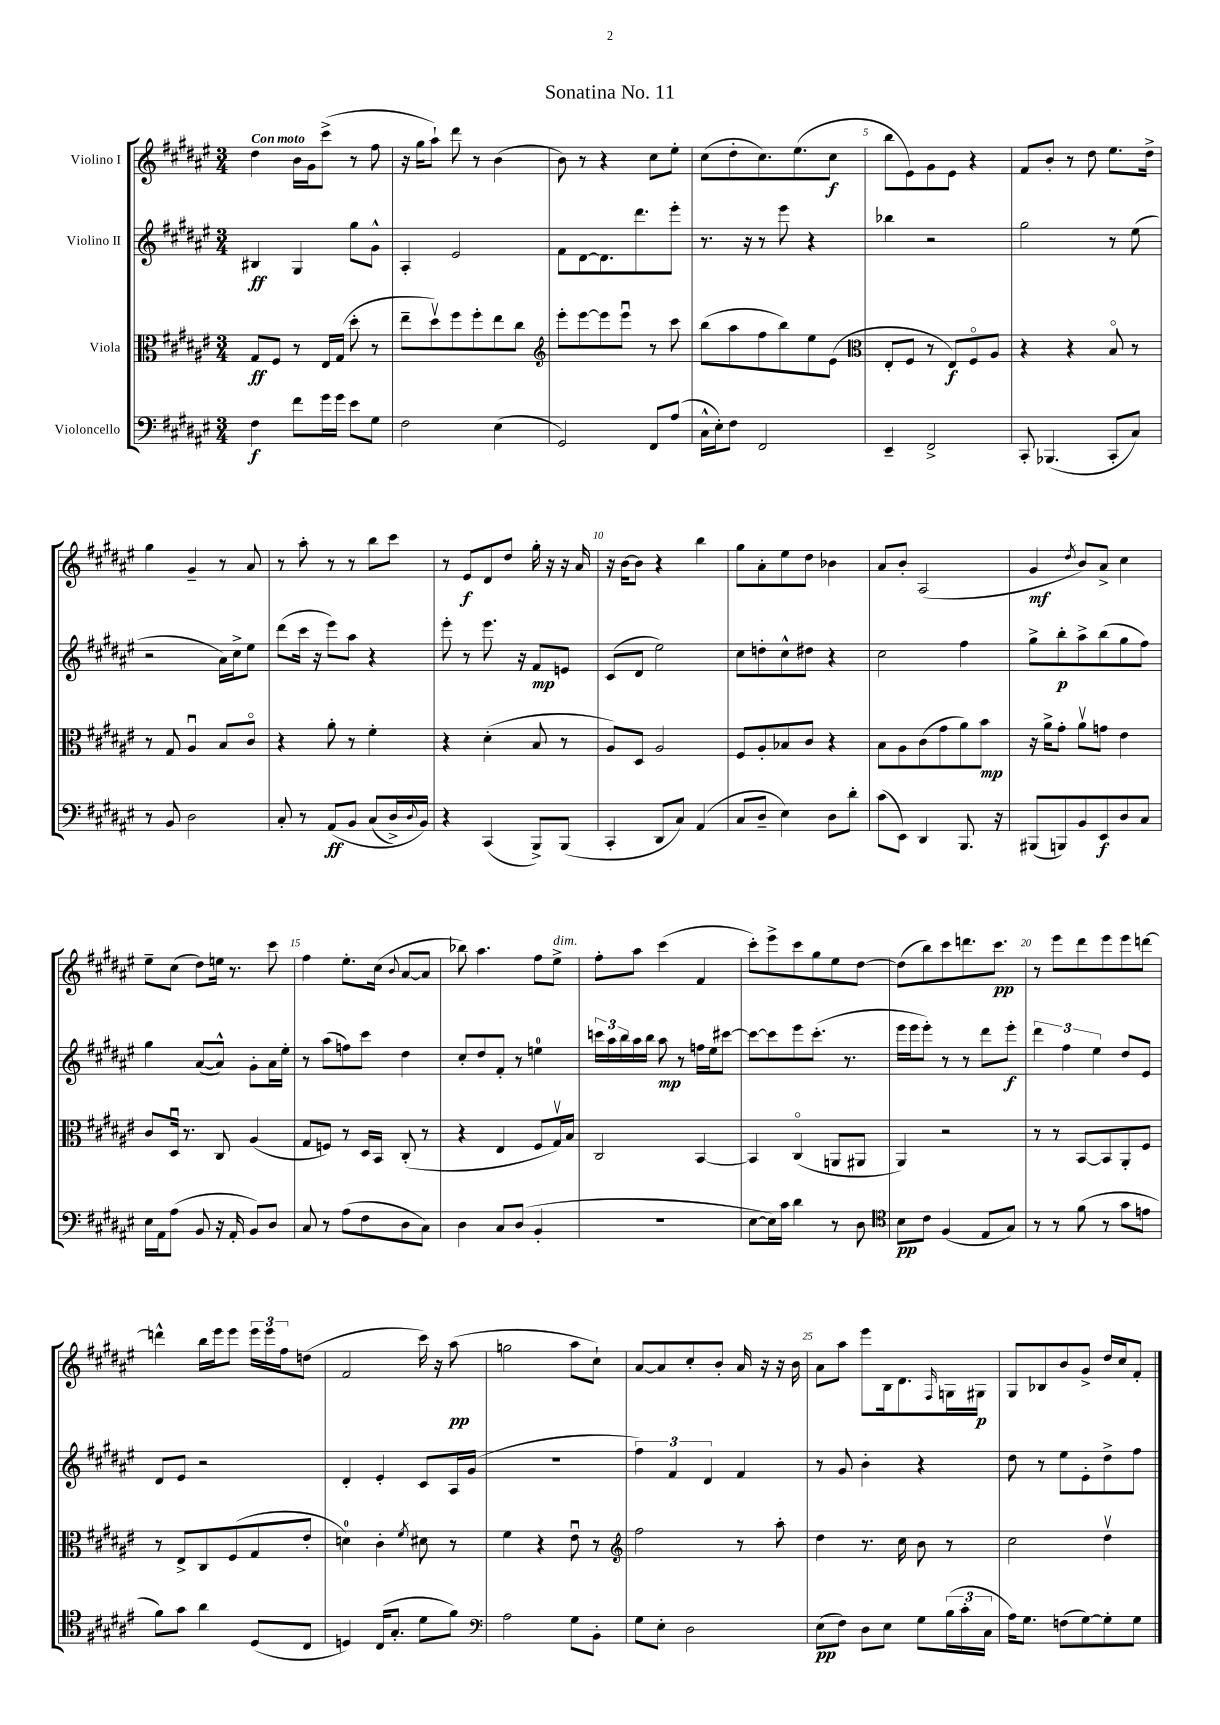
\header { title = "Sonatina No. 11" }
<<
\new StaffGroup <<
\new Staff = "s0" \with { instrumentName = "Violino I" } {
    \clef treble \key fis \major \numericTimeSignature \time 3/4 \tempo "Con moto"
    dis''4 b'16 gis'16 cis'''8->( r8 fis''8 |
    r16 gis''16 ais''8-!) dis'''8 r8 b'4( |
    b'8) r8 r4 cis''8 eis''8-. |
    cis''8( dis''8-. cis''8.) eis''8.( cis''8\f |
    b''8 eis'8) gis'8 eis'8 r4 |
    fis'8 b'8-. r8 dis''8 eis''8. dis''16-> |
    gis''4 gis'4-- r8 ais'8 |
    r8 ais''8-. r8 r8 b''8 cis'''8 |
    r8 eis'8\f dis'8 dis''8 gis''16-. r16 r16 ais'16 |
    r16 b'16~ b'8 r4 b''4 |
    gis''8 ais'8-. eis''8 dis''8 bes'4 |
    ais'8 b'8-. ais2( |
    gis'4\mf \acciaccatura { dis''8 } b'8) ais'8-> cis''4 |
    eis''8-- cis''8( dis''8) e''16 r8. cis'''8 |
    fis''4 eis''8.-. cis''16( \appoggiatura { b'8 } ais'8~ ais'8 |
    bes''8) ais''4. fis''8 eis''8->^\markup { \italic "dim." } |
    fis''8-. ais''8 cis'''4( fis'4 |
    cis'''8-.) eis'''8-> cis'''8 gis''8 eis''8 dis''8~ |
    dis''8( b''8) cis'''8 d'''8. cis'''8.\pp |
    r8 eis'''8 dis'''8 eis'''8 eis'''8 d'''8~ |
    d'''4-^ b''16 eis'''16 eis'''8 \tuplet 3/2 { eis'''16 eis'''16 fis''16 } d''8( |
    fis'2 cis'''16) r16 ais''8\pp( |
    g''2 ais''8 cis''8-!) |
    ais'8~ ais'8 cis''8-. b'8-. ais'16 r16 r16 b'16 |
    ais'8 ais''8 eis'''8 b16 dis'8. \grace { fis16 } g16 gis16\p |
    gis8 bes8 b'8 gis'8-> dis''16 cis''16 fis'8-. \bar "|." |
}
\new Staff = "s1" \with { instrumentName = "Violino II" } {
    \clef treble \key fis \major \numericTimeSignature \time 3/4
    bis4\ff gis4 gis''8 gis'8-^ |
    ais4-. eis'2 |
    fis'8 dis'8~ dis'8. dis'''8. eis'''8-. |
    r8. r16 r8 eis'''8 r4 |
    bes''4 r2 |
    gis''2 r8 eis''8( |
    r2 ais'16) cis''16-> eis''8 |
    dis'''8( cis'''16 r16 eis'''8) ais''8 r4 |
    eis'''8-. r8 eis'''8. r16 fis'8\mp e'8 |
    cis'8( dis'8 eis''2) |
    cis''8 d''8-. cis''8-^ dis''8 r4 |
    cis''2 fis''4 |
    gis''8-> b''8-.\p ais''8-> b''8( gis''8 fis''8) |
    gis''4 ais'8~( ais'8-^) gis'8-. ais'16 eis''16-. |
    r8 ais''8( f''8) cis'''8 dis''4 |
    cis''8-. dis''8 fis'8-. r8 e''4-0 |
    \tuplet 3/2 { c'''16 ais''16 b''16 } ais''16 b''16 ais''8\mp r8 f''16 eis''16 cis'''8~ |
    cis'''8~ cis'''8 eis'''8 cis'''8.-.( r8. |
    eis'''16 eis'''16 eis'''8-.) r8 r8 dis'''8 eis'''8-.\f |
    \tuplet 3/2 { dis'''4 fis''4 eis''4 } dis''8 eis'8 |
    dis'8 eis'8 r2 |
    dis'4-. eis'4-. cis'8 ais16 gis'16( |
    R2. |
    \tuplet 3/2 { fis''4) fis'4 dis'4 } fis'4 |
    r8 gis'8 b'4-. r4 |
    dis''8 r8 eis''8 eis'8-. dis''8-> fis''8 \bar "|." |
}
\new Staff = "s2" \with { instrumentName = "Viola" } {
    \clef alto \key fis \major \numericTimeSignature \time 3/4
    gis8\ff fis8 r8 eis16 gis16( dis''8-. r8 |
    eis''8-- dis''8\upbow) fis''8 fis''8-. eis''8 cis''8 |
    \clef treble eis'''8-. eis'''8~ eis'''8 eis'''8\downbow r8 cis'''8 |
    b''8( ais''8 fis''8 b''8) eis''8 eis'8( |
    \clef alto eis8-. fis8 r8 eis8\f) fis8\flageolet ais8 |
    r4 r4 b8\flageolet r8 |
    r8 gis8 ais4\downbow b8 cis'8\flageolet |
    r4 ais'8-. r8 fis'4-. |
    r4 dis'4-.( b8 r8 |
    ais8) dis8 ais2 |
    fis8 ais8-. bes8 cis'8 r4 |
    b8 ais8 cis'8( gis'8 ais'8) b'8\mp |
    r16 ais'16-> gis'8-. ais'8\upbow g'8 eis'4 |
    cis'8 dis16\downbow r8. cis8 ais4( |
    gis8 f8) r8 dis16 b,16 cis8-.( r8 |
    r4 eis4 fis8 gis16\upbow) b16 |
    cis2 b,4~ |
    b,4 cis4\flageolet( a,8 ais,8 |
    ais,4) r2 |
    r8 r8 b,8~ b,8 ais,8-. fis8 |
    r8 eis8-> cis8 fis8( gis8 eis'8-. |
    d'4-0) cis'4-. \acciaccatura { fis'8 } dis'8 r8 |
    fis'4 r4 eis'8\downbow r8 |
    \clef treble fis''2 r8 ais''8-. |
    dis''4 r8. cis''16 b'8 r8 |
    cis''2 dis''4\upbow \bar "|." |
}
\new Staff = "s3" \with { instrumentName = "Violoncello" } {
    \clef bass \key fis \major \numericTimeSignature \time 3/4
    fis4\f fis'8 gis'16 gis'16 eis'8 gis8 |
    fis2 eis4( |
    gis,2) fis,8 ais8( |
    cis16-^ eis16-.) fis8 fis,2 |
    eis,4-- fis,2-> |
    cis,8-. bes,,4.( cis,8-. cis8) |
    r8 b,8 dis2 |
    cis8-. r8 ais,8\ff\( b,8 cis8( dis16->) \appoggiatura { dis8 } b,16\) |
    r4 cis,4( b,,8->) b,,8( |
    cis,4-. dis,8 cis8) ais,4( |
    cis8 dis8-- eis4) dis8 dis'8-. |
    cis'8( eis,8) dis,4 b,,8. r16 |
    bis,,8( b,,8) b,8 eis,8\f dis8 cis8 |
    eis16 ais,16 ais8( b,8 r16 ais,16-. b,8) dis8 |
    cis8 r8 ais8( fis8 dis8 cis8) |
    dis4 cis8 dis8( b,4-. |
    R2. |
    eis8~ eis16) cis'16 dis'4 r8 dis8 |
    \clef tenor b8\pp cis'8 fis4( eis8 gis8) |
    r8 r8 fis'8( r8 gis'8 e'8 |
    fis'8) gis'8 ais'4 dis8( cis8 |
    d4) cis16( gis8.-. dis'8 fis'8) |
    \clef bass ais2 gis8 b,8-. |
    gis8 eis8-. dis2 |
    eis8\pp( fis8) dis8 eis8 gis8 \tuplet 3/2 { b16( cis'16-. cis16 } |
    ais16) gis8. f8( gis8~) gis8-. gis8 \bar "|." |
}
>>
>>
\layout { \context { \Score \override BarNumber.break-visibility = ##(#f #t #t) barNumberVisibility = #(every-nth-bar-number-visible 5) } }
